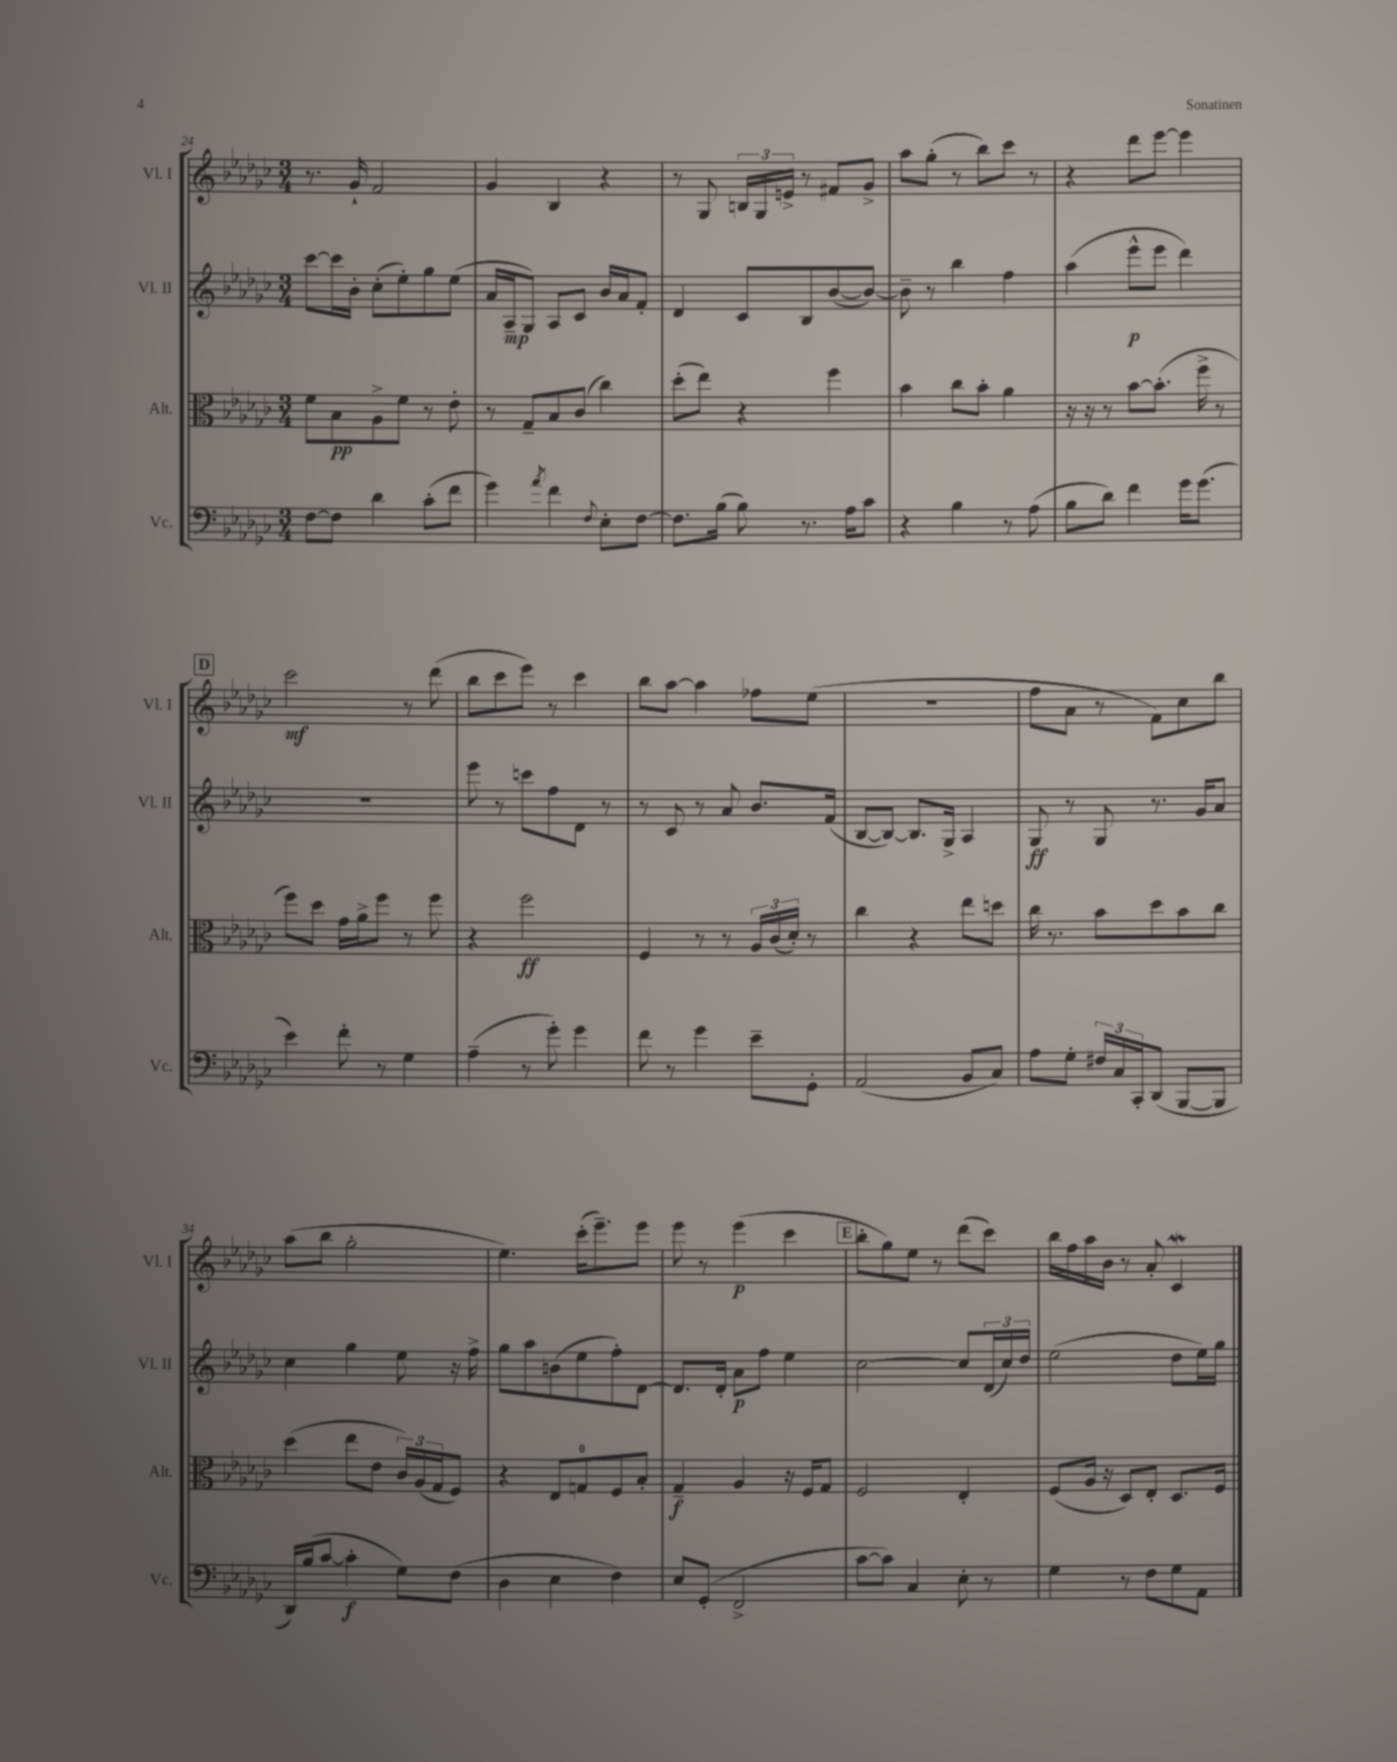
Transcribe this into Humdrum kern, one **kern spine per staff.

**kern	**dynam	**kern	**dynam	**kern	**dynam	**kern	**dynam
*part4	*part4	*part3	*part3	*part2	*part2	*part1	*part1
*staff4	*staff4	*staff3	*staff3	*staff2	*staff2	*staff1	*staff1
*I"Vc.	*	*I"Alt.	*	*I"Vl. II	*	*I"Vl. I	*
*I'Vc.	*	*I'Alt.	*	*I'Vl. II	*	*I'Vl. I	*
*clefF4	*	*clefC3	*	*clefG2	*	*clefG2	*
*k[b-e-a-d-g-c-]	*	*k[b-e-a-d-g-c-]	*	*k[b-e-a-d-g-c-]	*	*k[b-e-a-d-g-c-]	*
*M3/4	*	*M3/4	*	*M3/4	*	*M3/4	*
=24	=24	=24	=24	=24	=24	=24	=24
[8F\L	.	8f\L	.	[8ccc-\L	.	8.r	.
8F\J]	.	8B-\	pp	16ccc-\L]	.	.	.
.	.	.	.	16b-'\JJ	.	16g-`/	.
4d-\	.	8A-^\	.	(8cc-'\L	.	2f/	.
.	.	8f\J	.	8ee-'\)	.	.	.
(8c-'\L	.	8r	.	8gg-\	.	.	.
8f\J	.	8e-'\	.	(8ee-\J	.	.	.
=25	=25	=25	=25	=25	=25	=25	=25
4g-\)	.	8r	.	16a-/LL	.	4g-/	.
.	.	.	.	16A-~/J	mp	.	.
.	.	8G-~/L	.	8G-/J)	.	.	.
8qa-/	.	.	.	.	.	.	.
4f\	.	8B-/	.	8A-/L	.	4B-/	.
.	.	(8c-/J	.	8c-/J	.	.	.
8qqF/	.	.	.	.	.	.	.
8E-'\L	.	4cc-\)	.	16b-/LL	.	4r	.
.	.	.	.	16a-/J	.	.	.
[8F\J	.	.	.	8f'/J	.	.	.
=26	=26	=26	=26	=26	=26	=26	=26
8.F\L]	.	(8dd-'\L	.	4d-/	.	8r	.
.	.	8ee-\J)	.	.	.	8G-/	.
(16B-\Jk	.	.	.	.	.	.	.
8B-\)	.	4r	.	8c-/L	.	24Bn/LL	.
.	.	.	.	.	.	24G-/	.
.	.	.	.	.	.	24en^/JJ	.
8.r	.	.	.	8B-/	.	8r	.
.	.	4ff\	.	([8b-/	.	8f#X/L	.
16A-\KL	.	.	.	.	.	.	.
8c-\J	.	.	.	8b-/J_)	.	8g-^/J	.
=27	=27	=27	=27	=27	=27	=27	=27
4r	.	4b-\	.	8b-~\]	.	8aa-\L	.
.	.	.	.	8r	.	(8gg-'\J	.
4B-\	.	8cc-\L	.	4bb-\	.	8r	.
.	.	8b-'\J	.	.	.	8bb-\L)	.
8r	.	4a-\	.	4ff\	.	8ccc-\J	.
(8A-\	.	.	.	.	.	8r	.
=28	=28	=28	=28	=28	=28	=28	=28
8B-\L	.	16r	.	(4aa-\	.	4r	.
.	.	16r	.	.	.	.	.
8d-\J)	.	8r	.	.	.	.	.
4f\	.	[8b-\L	.	8eee-^^\L	p	8ddd-\L	.
.	.	(8.b-'\J]	.	8eee-\J	.	[8eee-\J	.
16g-\KL	.	.	.	4ddd-\)	.	4eee-\]	.
(8.g-\J	.	16ff^\	.	.	.	.	.
.	.	8r	.	.	.	.	.
!!LO:LB:g=z
!!LO:REH:place=s1:t=D
=29	=29	=29	=29	=29	=29	=29	=29
4e-\)	.	8ff\L)	.	2.r	.	2ccc-\	mf
.	.	8dd-\J	.	.	.	.	.
8f'\	.	16g-\LL	.	.	.	.	.
.	.	16a-^\J	.	.	.	.	.
8r	.	8ff\J	.	.	.	.	.
4G-\	.	8r	.	.	.	8r	.
.	.	8ff\	.	.	.	(8ddd-\	.
=30	=30	=30	=30	=30	=30	=30	=30
(4A-~\	.	4r	.	8eee-\	.	8bb-\L	.
.	.	.	.	8r	.	8ccc-\	.
8r	.	2ff\	ff	8cccn\L	.	8eee-\J)	.
8g-'\)	.	.	.	8ff\	.	8r	.
4g-\	.	.	.	8d-\J	.	4ccc-\	.
.	.	.	.	8r	.	.	.
=31	=31	=31	=31	=31	=31	=31	=31
8f\	.	4F/	.	8r	.	8bb-\L	.
8r	.	.	.	8c-/	.	[8aa-\J	.
4g-\	.	8r	.	8r	.	4aa-\]	.
.	.	8r	.	8a-/	.	.	.
8e-~\L	.	24A-/LL	.	8.b-/L	.	8ff-X\L	.
.	.	(24c-/	.	.	.	.	.
.	.	24d-'/JJ)	.	.	.	.	.
8GG-'\J	.	8r	.	.	.	(8ee-\J	.
.	.	.	.	(16f/Jk	.	.	.
=32	=32	=32	=32	=32	=32	=32	=32
(2AA-/	.	4cc-\	.	[8B-/L	.	2.r	.
.	.	.	.	8B-/J_)	.	.	.
.	.	4r	.	8.B-/L]	.	.	.
.	.	.	.	16G-^/Jk	.	.	.
8BB-/L	.	8ee-\L	.	4A-/	.	.	.
8C-/J)	.	8ddn\J	.	.	.	.	.
=33	=33	=33	=33	=33	=33	=33	=33
8A-\L	.	16cc-\	.	8G-/	ff	8ff\L	.
.	.	8.r	.	.	.	.	.
8G-'\J	.	.	.	8r	.	8a-\J	.
24F#X/LL	.	8b-\L	.	8G-/	.	8r	.
24C-/	.	.	.	.	.	.	.
24CC-'/J	.	.	.	.	.	.	.
(8DD-/J	.	8dd-\	.	8.r	.	8f\L)	.
[8BBB-/L	.	8b-\	.	.	.	8cc-\	.
.	.	.	.	16g-/KL	.	.	.
8BBB-/J]	.	8cc-\J	.	8a-/J	.	8bb-\J	.
!!LO:LB:g=z
=34	=34	=34	=34	=34	=34	=34	=34
16DD-/LL)	.	(4dd-\	.	4cc-\	.	(8aa-\L	.
(16B-/J	.	.	.	.	.	.	.
[8c-/J	.	.	.	.	.	8bb-\J	.
4c-'\]	f	8ee-\L	.	4gg-\	.	2gg-'\	.
.	.	8e-\J	.	.	.	.	.
8G-\L)	.	24c-/LL)	.	8ee-\	.	.	.
.	.	(24A-/	.	.	.	.	.
.	.	24G-/J	.	.	.	.	.
(8F\J	.	8F/J)	.	16r	.	.	.
.	.	.	.	16ff^\	.	.	.
=35	=35	=35	=35	=35	=35	=35	=35
4D-\	.	4r	.	8gg-\L	.	4.ee-\)	.
.	.	.	.	8aa-\	.	.	.
4E-\	.	8E-/L	.	(8bn\	.	.	.
.	.	8Gn/	.	8ee-\	.	(16ccc-'\KL	.
.	.	.	.	.	.	8.eee-~\)	.
4F\)	.	8F/	.	8ff'\)	.	.	.
.	.	8B-'/J	.	[8d-\J	.	8eee-\J	.
=36	=36	=36	=36	=36	=36	=36	=36
8E-/L	.	4G-~/	f	8.d-/L]	.	8eee-\	.
(8GG-'/J	.	.	.	.	.	8r	.
.	.	.	.	16d-'/Jk	.	.	.
2FF^/	.	4A-/	.	8a-\L	p	(4eee-\	p
.	.	.	.	8ff\J	.	.	.
.	.	16r	.	4ee-\	.	4ccc-\	.
.	.	16F/KL	.	.	.	.	.
.	.	8G-/J	.	.	.	.	.
!!LO:REH:place=s1:t=E
=37	=37	=37	=37	=37	=37	=37	=37
[8c-\L	.	2F/	.	[2cc-\	.	8bb-'\L	.
8c-\J])	.	.	.	.	.	8gg-\)	.
4C-/	.	.	.	.	.	8ee-\J	.
.	.	.	.	.	.	8r	.
8E-'\	.	4E-'/	.	8cc-/L]	.	(8ddd-\L	.
8r	.	.	.	(24d-/L	.	8ccc-\J)	.
.	.	.	.	24cc-/)	.	.	.
.	.	.	.	24dd-/JJ	.	.	.
=38	=38	=38	=38	=38	=38	=38	=38
4G-\	.	(8F/L	.	(2ee-\	.	16bb-\LL	.
.	.	.	.	.	.	16ff\	.
.	.	16A-/Jk	.	.	.	16aa-\	.
.	.	16r	.	.	.	16b-\JJ	.
8r	.	8D-/L)	.	.	.	8r	.
8F\L	.	8E-'/J	.	.	.	8a-'/	.
8G-\	.	8.D-/L	.	8dd-\L	.	4c-w/	.
8AA-\J	.	.	.	16ee-\L)	.	.	.
.	.	16F/Jk	.	16gg-\JJ	.	.	.
==	==	==	==	==	==	==	==
*-	*-	*-	*-	*-	*-	*-	*-
